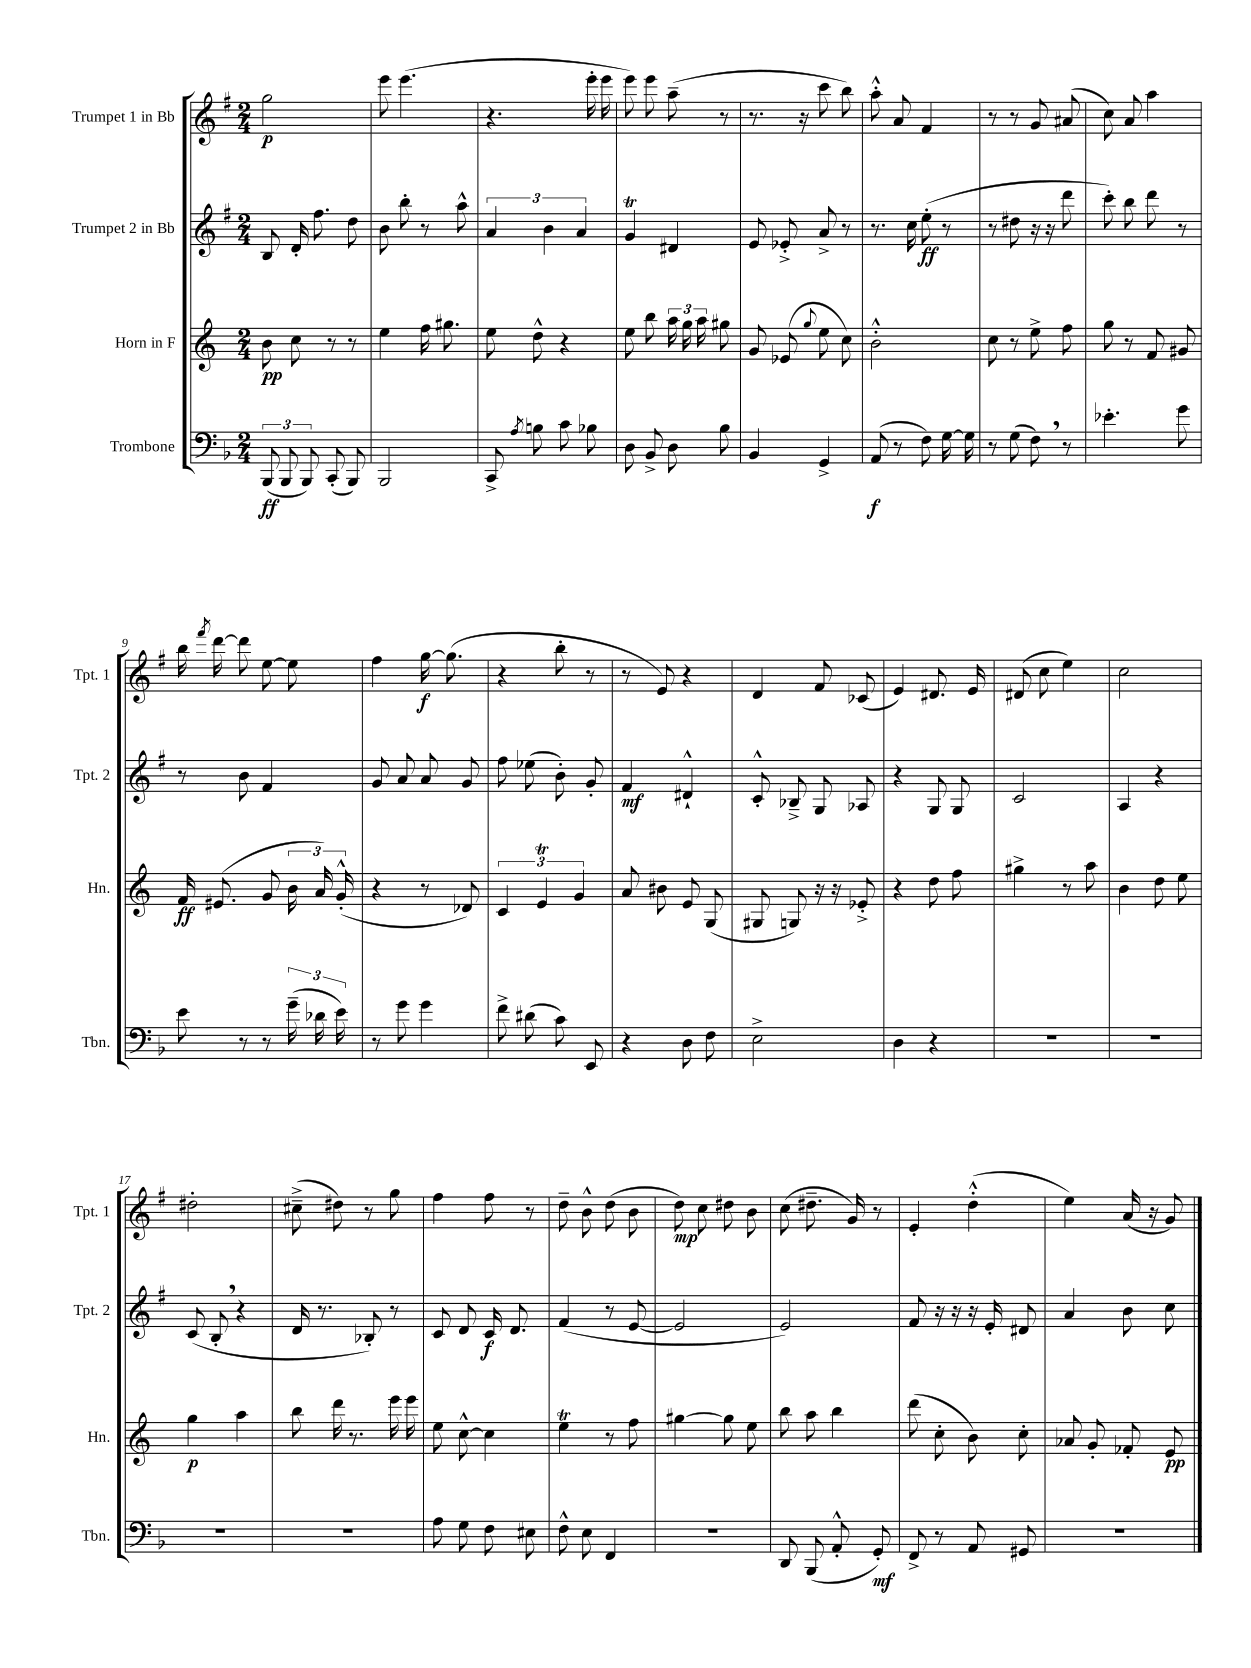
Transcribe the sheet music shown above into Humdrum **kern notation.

**kern	**kern	**kern	**kern
*staff4	*staff3	*staff2	*staff1
*clefF4	*clefG2	*clefG2	*clefG2
*k[b-]	*k[]	*k[f#]	*k[f#]
*M2/4	*M2/4	*M2/4	*M2/4
(12BBB-	8b	8B	2gg
12BBB-	.	.	.
.	8cc	16d'	.
12BBB-)	.	.	.
.	.	8.ff#	.
(8CC'	8r	.	.
8BBB-)	8r	8dd	.
=	=	=	=
2BBB-	4ee	8b	8eee
.	.	8bb'	(4.eee
.	16ff	8r	.
.	8.gg#	.	.
.	.	8aa^^	.
=	=	=	=
8CC^	8ee	6a	4.r
8qA	.	.	.
8B	8dd^^	.	.
.	.	6b	.
8c	4r	.	.
.	.	6a	.
8B-	.	.	16eee'
.	.	.	16eee
=	=	=	=
8D	8ee	4g	8eee)
8BB-^	8bb	.	8eee
8D	24aa	4d#	(8aa~
.	24gg	.	.
.	24aa	.	.
8B-	8gg#	.	8r
=	=	=	=
4BB-	8g	8e	8.r
.	(8e-	8e-'^	.
.	.	.	16r
.	8qqgg	.	.
4GG^	8ee	8a^	8ccc
.	8cc)	8r	8bb)
=	=	=	=
(8AA	2b'^^	8.r	8aa'^^
8r	.	.	8a
.	.	16cc	.
8F)	.	(8ee'	4f#
[16G	.	8r	.
16G]	.	.	.
=	=	=	=
8r	8cc	8r	8r
(8G	8r	8dd#	8r
8F)	8ee^	16r	8g
.	.	16r	.
8r	8ff	8ddd	(8a#
=	=	=	=
4.e-'	8gg	8ccc')	8cc)
.	8r	8bb	8a
.	8f	8ddd	4aa
8g	8g#	8r	.
=	=	=	=
8e	16f	8r	16bb
.	.	.	8qfff#
.	(8.e#	.	[16ddd
8r	.	8b	8ddd]
8r	8g	4f#	[8ee
(24g~	24b	.	8ee]
24d-	24a)	.	.
24e)	(24g'^^	.	.
=	=	=	=
8r	4r	8g	4ff#
8g	.	8a	.
4g	8r	8a	[16gg
.	.	.	(8.gg]
.	8d-)	8g	.
=	=	=	=
8f^	6c	8ff#	4r
(8d#	.	(8ee-	.
.	6e	.	.
8c)	.	8b')	8bb'
.	6g	.	.
8EE	.	8g'	8r
=	=	=	=
4r	8a	4f#	8r
.	8b#	.	8e)
8D	8e	4d#`^^	4r
8F	(8G	.	.
=	=	=	=
2E^	8G#	8c'^^	4d
.	8G)	8B-~^	.
.	16r	8G	8f#
.	16r	.	.
.	8e-'^	8A-	(8c-
=	=	=	=
4D	4r	4r	4e)
4r	8dd	8G	8.d#
.	8ff	8G	.
.	.	.	16e
=	=	=	=
2r	4gg#^	2c	(8d#
.	.	.	8cc
.	8r	.	4ee)
.	8aa	.	.
=	=	=	=
2r	4b	4A	2cc
.	8dd	4r	.
.	8ee	.	.
=	=	=	=
2r	4gg	(8c	2dd#'
.	.	8B'	.
.	4aa	4r	.
=	=	=	=
2r	8bb	16d	(8cc#~^
.	.	8.r	.
.	16ddd	.	8dd#)
.	8.r	.	.
.	.	8B-')	8r
.	16eee	8r	8gg
.	16eee	.	.
=	=	=	=
8A	8ee	8c	4ff#
8G	[8cc^^	8d	.
8F	4cc]	16c	8ff#
.	.	8.d	.
8E#	.	.	8r
=	=	=	=
8F^^	4ee	(4f#	8dd~
8E	.	.	8b^^
4FF	8r	8r	(8dd
.	8ff	[8e	8b
=	=	=	=
2r	[4gg#	2e]	8dd)
.	.	.	8cc
.	8gg#]	.	8dd#
.	8ee	.	8b
=	=	=	=
8DD	8bb	2e)	(8cc
(8BBB-	8aa	.	8.dd#~
8AA'^^	4bb	.	.
.	.	.	16g)
8GG')	.	.	8r
=	=	=	=
8FF^	(8ddd	8f#	4e'
8r	8cc'	16r	.
.	.	16r	.
8AA	8b)	16r	(4dd'^^
.	.	16e'	.
8GG#	8cc'	8d#	.
=	=	=	=
2r	8a-	4a	4ee)
.	8g'	.	.
.	8f-'	8b	(16a
.	.	.	16r
.	8e	8cc	8g)
==	==	==	==
*-	*-	*-	*-
